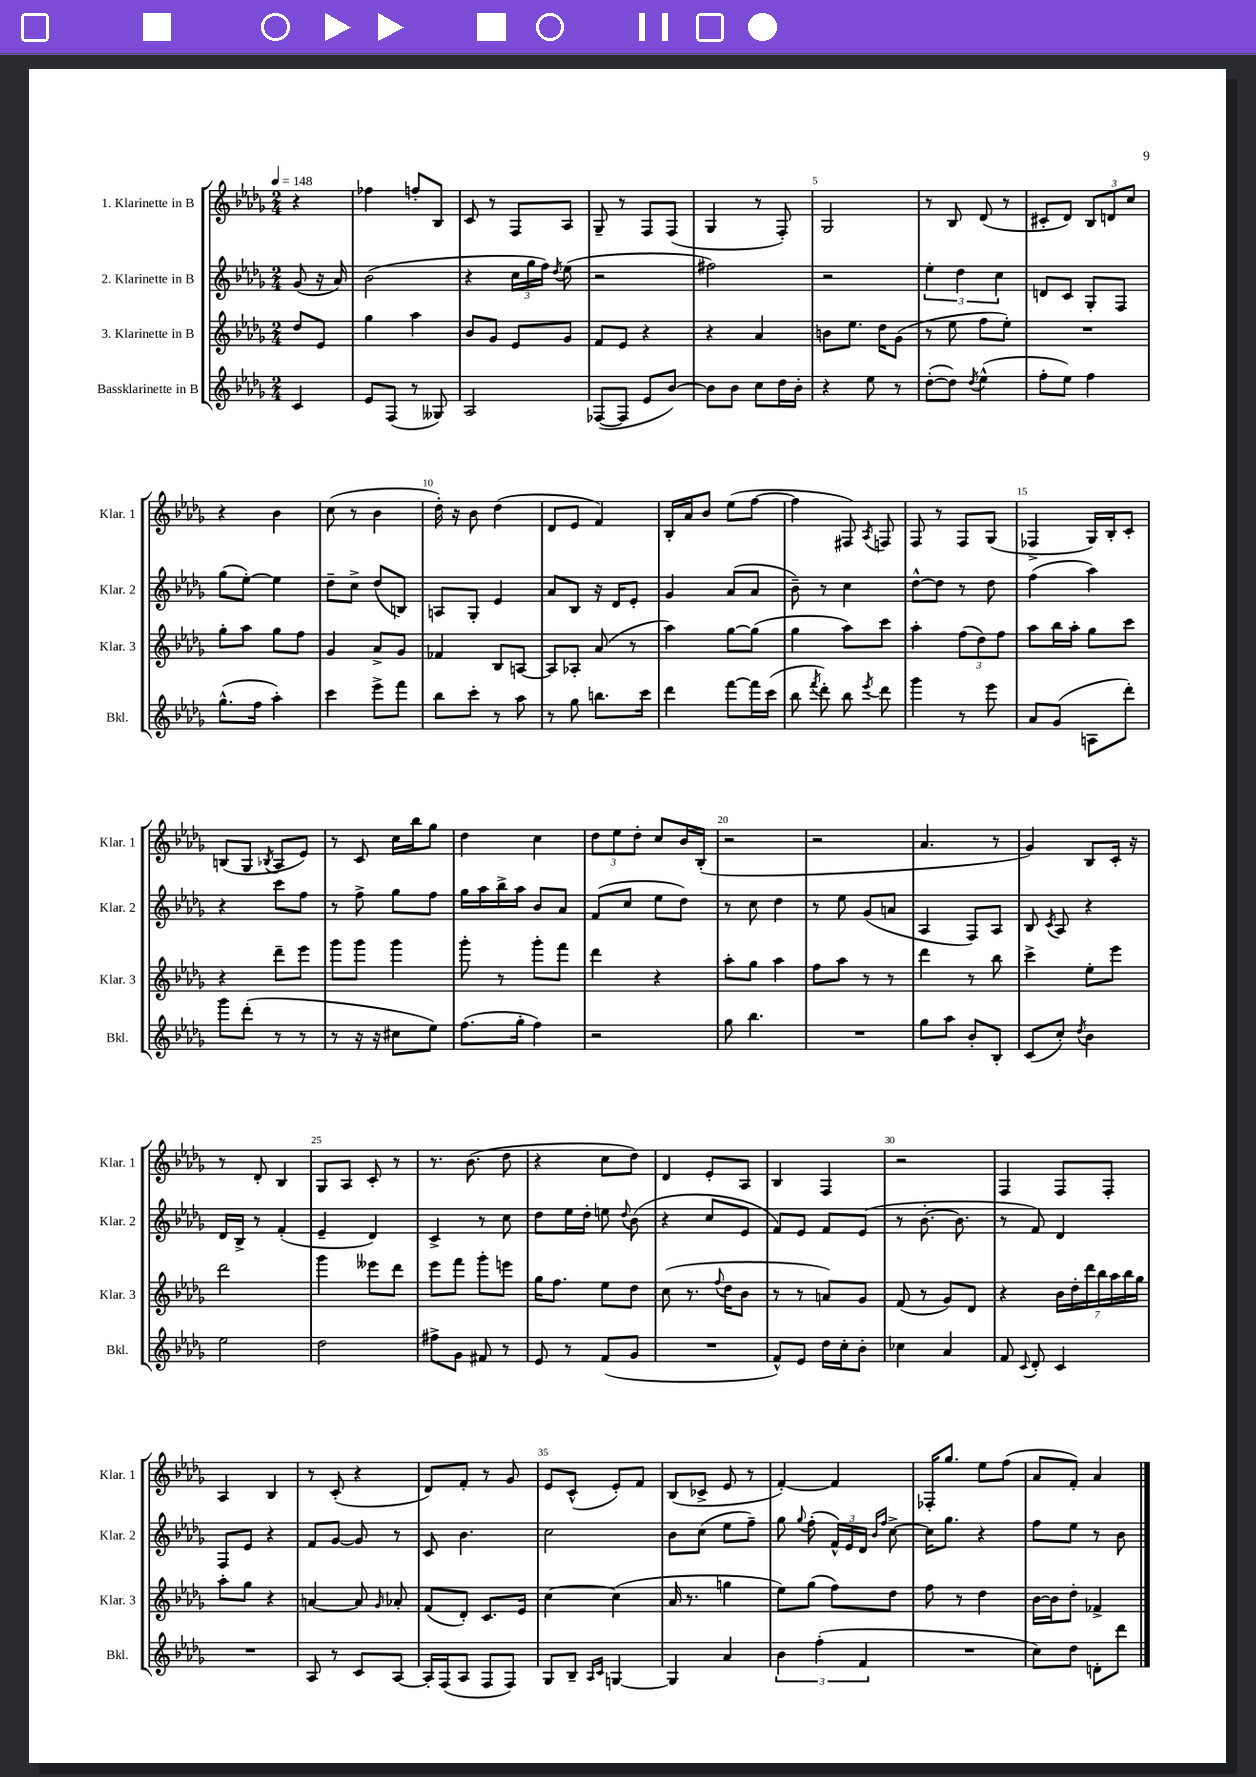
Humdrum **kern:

**kern	**kern	**kern	**kern
*staff4	*staff3	*staff2	*staff1
*clefG2	*clefG2	*clefG2	*clefG2
*k[b-e-a-d-g-]	*k[b-e-a-d-g-]	*k[b-e-a-d-g-]	*k[b-e-a-d-g-]
*M2/4	*M2/4	*M2/4	*M2/4
*MM148	*MM148	*MM148	*MM148
4c/	8dd-/L	(8g-/	4r
.	8e-/J	16r	.
.	.	16a-/)	.
=	=	=	=
8e-/L	4gg-\	(2b-\	4ff-\
(8F/J	.	.	.
8r	4aa-\	.	8ff'/L
8G--/)	.	.	8B-/J
=	=	=	=
2A-/	8b-/L	4r	8c/
.	8g-/J	.	8r
.	8e-/L	24cc\LL	8F/L
.	.	24gg-\	.
.	.	24ff\JJ)	.
.	.	8qdd-/	.
.	8g-/J	(8ee-\	8A-/J
=	=	=	=
([8F-/L	8f/L	2r	8G-~/
8F-/]J	8e-/J	.	8r
8e-/L	4r	.	8F/L
[8b-/J)	.	.	(8F/J
=	=	=	=
8b-\]L	4r	2ff#\)	4G-/
8b-\J	.	.	.
8cc\L	4a-/	.	8r
16dd-\L	.	.	8F'/)
16b-'\JJ	.	.	.
=	=	=	=
4r	8b\L	2r	2G-/
.	8.ee-\J	.	.
8ee-\	.	.	.
.	16dd-\LK	.	.
8r	(8g-\J	.	.
=	=	=	=
([8dd-'\L	8r	6ee-'\	8r
8dd-\]J)	8ee-\	.	8B-/
.	.	6dd-\	.
8qdd-/	.	.	.
(4ee-^^\	8ff\L	.	(8d-/
.	.	6cc\	.
.	8ee-'\J)	.	8r
=	=	=	=
8ff'\L	2r	8d/L	8c#'/L
8ee-\J)	.	8c/J	8d-/J)
4ff\	.	8G-'/L	12B-/L
.	.	.	12d/
.	.	8F/J	.
.	.	.	12cc/J
=	=	=	=
(8.gg-^^\L	8gg-'\L	(8gg-\L	4r
.	8aa-\J	[8ee-'\J)	.
16ff\Jk	.	.	.
4aa-'\)	8gg-\L	4ee-\]	4b-\
.	8ff\J	.	.
=	=	=	=
4ccc\	4g-/	8dd-~\L	(8cc\
.	.	8cc^\J	8r
8eee-^\L	8a-^/L	(8dd-/L	4b-\
8fff\J	8g-/J	8B/J)	.
=	=	=	=
8bb-\L	4f-/	8A/L	16dd-'\)
.	.	.	16r
8ccc'\J	.	8G-'/J	8b-\
8r	8B-/L	4e-/	(4dd-\
8aa-\	[8A/J	.	.
=	=	=	=
8r	8A/]L	8a-/L	8d-/L
8gg-\	8A-'/J	8B-/J	8e-/J
8.bb\L	(8a-/	16r	4f/)
.	.	16d-/LK	.
.	8r	8e-'/J	.
16ccc\Jk	.	.	.
=	=	=	=
4ddd-\	4aa-\)	4g-/	16B-'/LL
.	.	.	16a-/J
.	.	.	8b-/J
[8fff\L	[8gg-\L	(8a-/L	(8ee-\L
16fff\]L	(8gg-\]J	8a-/J	[8ff\J
(16ccc\JJ	.	.	.
=	=	=	=
8bb-\	4gg-\	8b-~\)	4ff\]
8qfff/	.	.	.
8ddd-'\)	.	8r	.
8bb-\	8aa-\L)	4cc\	8F#/)
8qeee-/	.	.	8qA-/
8ddd-\	8ccc\J	.	8F/
=	=	=	=
4ggg-\	4aa-'\	[8dd-^^\L	8F/
.	.	8dd-\]J	8r
8r	(12ff\L	8r	8F/L
.	12dd-\)	.	.
8eee-\	.	8dd-\	(8G-/J
.	12ff\J	.	.
=	=	=	=
8a-/L	8aa-\L	(4ff\	4F-^/
(8g-/J	16bb-\L	.	.
.	16aa-'\JJ	.	.
8A\L	8gg-\L	4aa-\)	16G-/LL)
.	.	.	16B-'/J
8ddd-'\J)	8ccc\J	.	8c'/J
=	=	=	=
8ggg-\L	4r	4r	(8B/L
(8ddd-'\J	.	.	8G-/J
.	.	.	8qB-/
8r	8ddd-~\L	8ccc\L	8A-/L
8r	8eee-\J	8ff\J	8e-/J)
=	=	=	=
8r	8ggg-\L	8r	8r
16r	8ggg-\J	8ff^\	8c/
16r	.	.	.
8cc#\L	4ggg-\	8gg-\L	16cc\LL
.	.	.	16bb-\J
8ee-\J)	.	8ff\J	8gg-\J
=	=	=	=
(8.ff\L	8ggg-'\	16gg-\LL	4dd-\
.	.	16aa-\	.
.	8r	16bb-^\	.
16gg-'\Jk	.	16aa-\JJ	.
4ff\)	8ggg-'\L	8b-/L	4cc\
.	8fff\J	8a-/J	.
=	=	=	=
2r	4ddd-\	(8f/L	12dd-\L
.	.	.	12ee-\
.	.	8cc/J	.
.	.	.	12dd-'\J
.	4r	8ee-\L	8cc/L
.	.	8dd-\J)	16b-/L
.	.	.	(16B-'/JJ
=	=	=	=
8gg-\	8aa-'\L	8r	2r
4.bb-\	8gg-\J	8cc\	.
.	4aa-\	4dd-\	.
=	=	=	=
2r	8ff\L	8r	2r
.	8aa-\J	8ee-\	.
.	8r	(8g-/L	.
.	8r	8a/J	.
=	=	=	=
8gg-\L	4ddd-\	4A-/	4.a-/
8aa-\J	.	.	.
8b-'/L	8r	8F/L)	.
8B-'/J	8bb-\	8A-/J	8r
=	=	=	=
(8c/L	4ccc^\	8B-/	4g-/)
.	.	8qc/	.
8cc'/J)	.	8A-/	.
8qdd-/	.	.	.
4b-\	8ee-'\L	4r	8B-/L
.	8eee-\J	.	16c'/Jk
.	.	.	16r
=	=	=	=
2ee-\	2ddd-\	16d-/LL	8r
.	.	16B-^/JJ	.
.	.	8r	8d-'/
.	.	(4f'/	4B-/
=	=	=	=
2dd-\	4ggg-\	4e-~/	8G-/L
.	.	.	8A-/J
.	8eee--\L	4d-/)	8c'/
.	8ddd-\J	.	8r
=	=	=	=
8ff#^\L	8eee-\L	4c^/	8.r
8g-\J	8fff\J	.	.
.	.	.	(8.b-\
8f#/	8ggg-'\L	8r	.
8r	8eee\J	8cc\	8dd-\
=	=	=	=
8e-/	16gg-\LK	8dd-\L	4r
.	8.ff\J	.	.
8r	.	16ee-\L	.
.	.	16dd-'\JJ	.
(8f/L	8ee-\L	8ee\	8cc\L
.	.	8qqdd-/	.
8g-/J	8dd-\J	(8b-\	8dd-\J)
=	=	=	=
2r	(8cc\	4r	4d-/
.	8.r	.	.
.	.	8cc/L	8e-'/L
.	8qqff/	.	.
.	16dd-\LK	.	.
.	8b-\J	8e-/J	8A-/J
=	=	=	=
8f^^/L)	8r	8f/L)	4B-/
8e-/J	8r	8e-/J	.
16dd-\LL	8a/L)	8f/L	4F/
16cc'\J	.	.	.
8b-'\J	8g-/J	(8e-/J	.
=	=	=	=
4cc-\	(8f/	8r	2r
.	8r	[8.b-'\	.
4a-/	8g-/L)	.	.
.	.	8.b-\]	.
.	8d-/J	.	.
=	=	=	=
8f/	4r	8r	4F/
8qqc/	.	.	.
8d-'/	.	8f/)	.
4c/	28b-\LL	4d-/	8F/L
.	28dd-'\	.	.
.	28ddd-\	.	.
.	28bb-\	.	.
.	.	.	8F'/J
.	28aa-\	.	.
.	28bb-\	.	.
.	28gg-\JJ	.	.
=	=	=	=
2r	8aa-'\L	8F/L	4A-/
.	8gg-\J	8e-/J	.
.	4r	4r	4B-/
=	=	=	=
8A-/	[4a/	8f/L	8r
8r	.	[8g-/J	(8c'/
8c/L	8a/]	8g-/]	4r
.	16qqg-/	.	.
[8A-/J	8a-'/	8r	.
=	=	=	=
16A-'/]LL	(8f/L	8c/	8d-/L)
(16F/J	.	.	.
8A-/J	8d-'/J)	4.b-\	8f'/J
8F/L	8.c/L	.	8r
8F/J)	.	.	8g-/
.	16e-/Jk	.	.
=	=	=	=
8G-/L	[4cc\	2cc\	8e-/L
8B-~/J	.	.	(8c^^/J
16qqA-/LL	.	.	.
16qqc/JJ	.	.	.
[4G/	(4cc\]	.	8e-'/L)
.	.	.	8f/J
=	=	=	=
4G/]	16a-/	8b-\L	(8B-/L
.	8.r	.	.
.	.	(8cc\J	8c-^/J
4a-/	4gg\	8ee-\L	8e-/
.	.	8ff~\J)	8r
=	=	=	=
6b-\	8ee-\L)	8gg-\	[4f'/)
.	.	8qqgg-/	.
.	(8gg-\J	(8ff'\	.
(6ff'\	.	.	.
.	8ff\L)	24f^^/LL)	4f/]
.	.	24e-/	.
6f/	.	24d-/JJ	.
.	.	16qqb-/LL	.
.	.	16qqff/JJ	.
.	8dd-\J	[8cc^\	.
=	=	=	=
2r	8ff\	16cc\]LK	16F-'/LK
.	.	8.gg-\J	8.gg-/J
.	8r	.	.
.	4dd-\	4r	8ee-\L
.	.	.	(8ff\J
=	=	=	=
8cc\L)	[16b-\LL	8ff\L	8a-/L
.	16b-\]J	.	.
8dd-\J	8dd-'\J	8ee-\J	8f'/J)
8d'\L	4f-^/	8r	4a-/
8ddd-\J	.	8b-\	.
==	==	==	==
*-	*-	*-	*-
